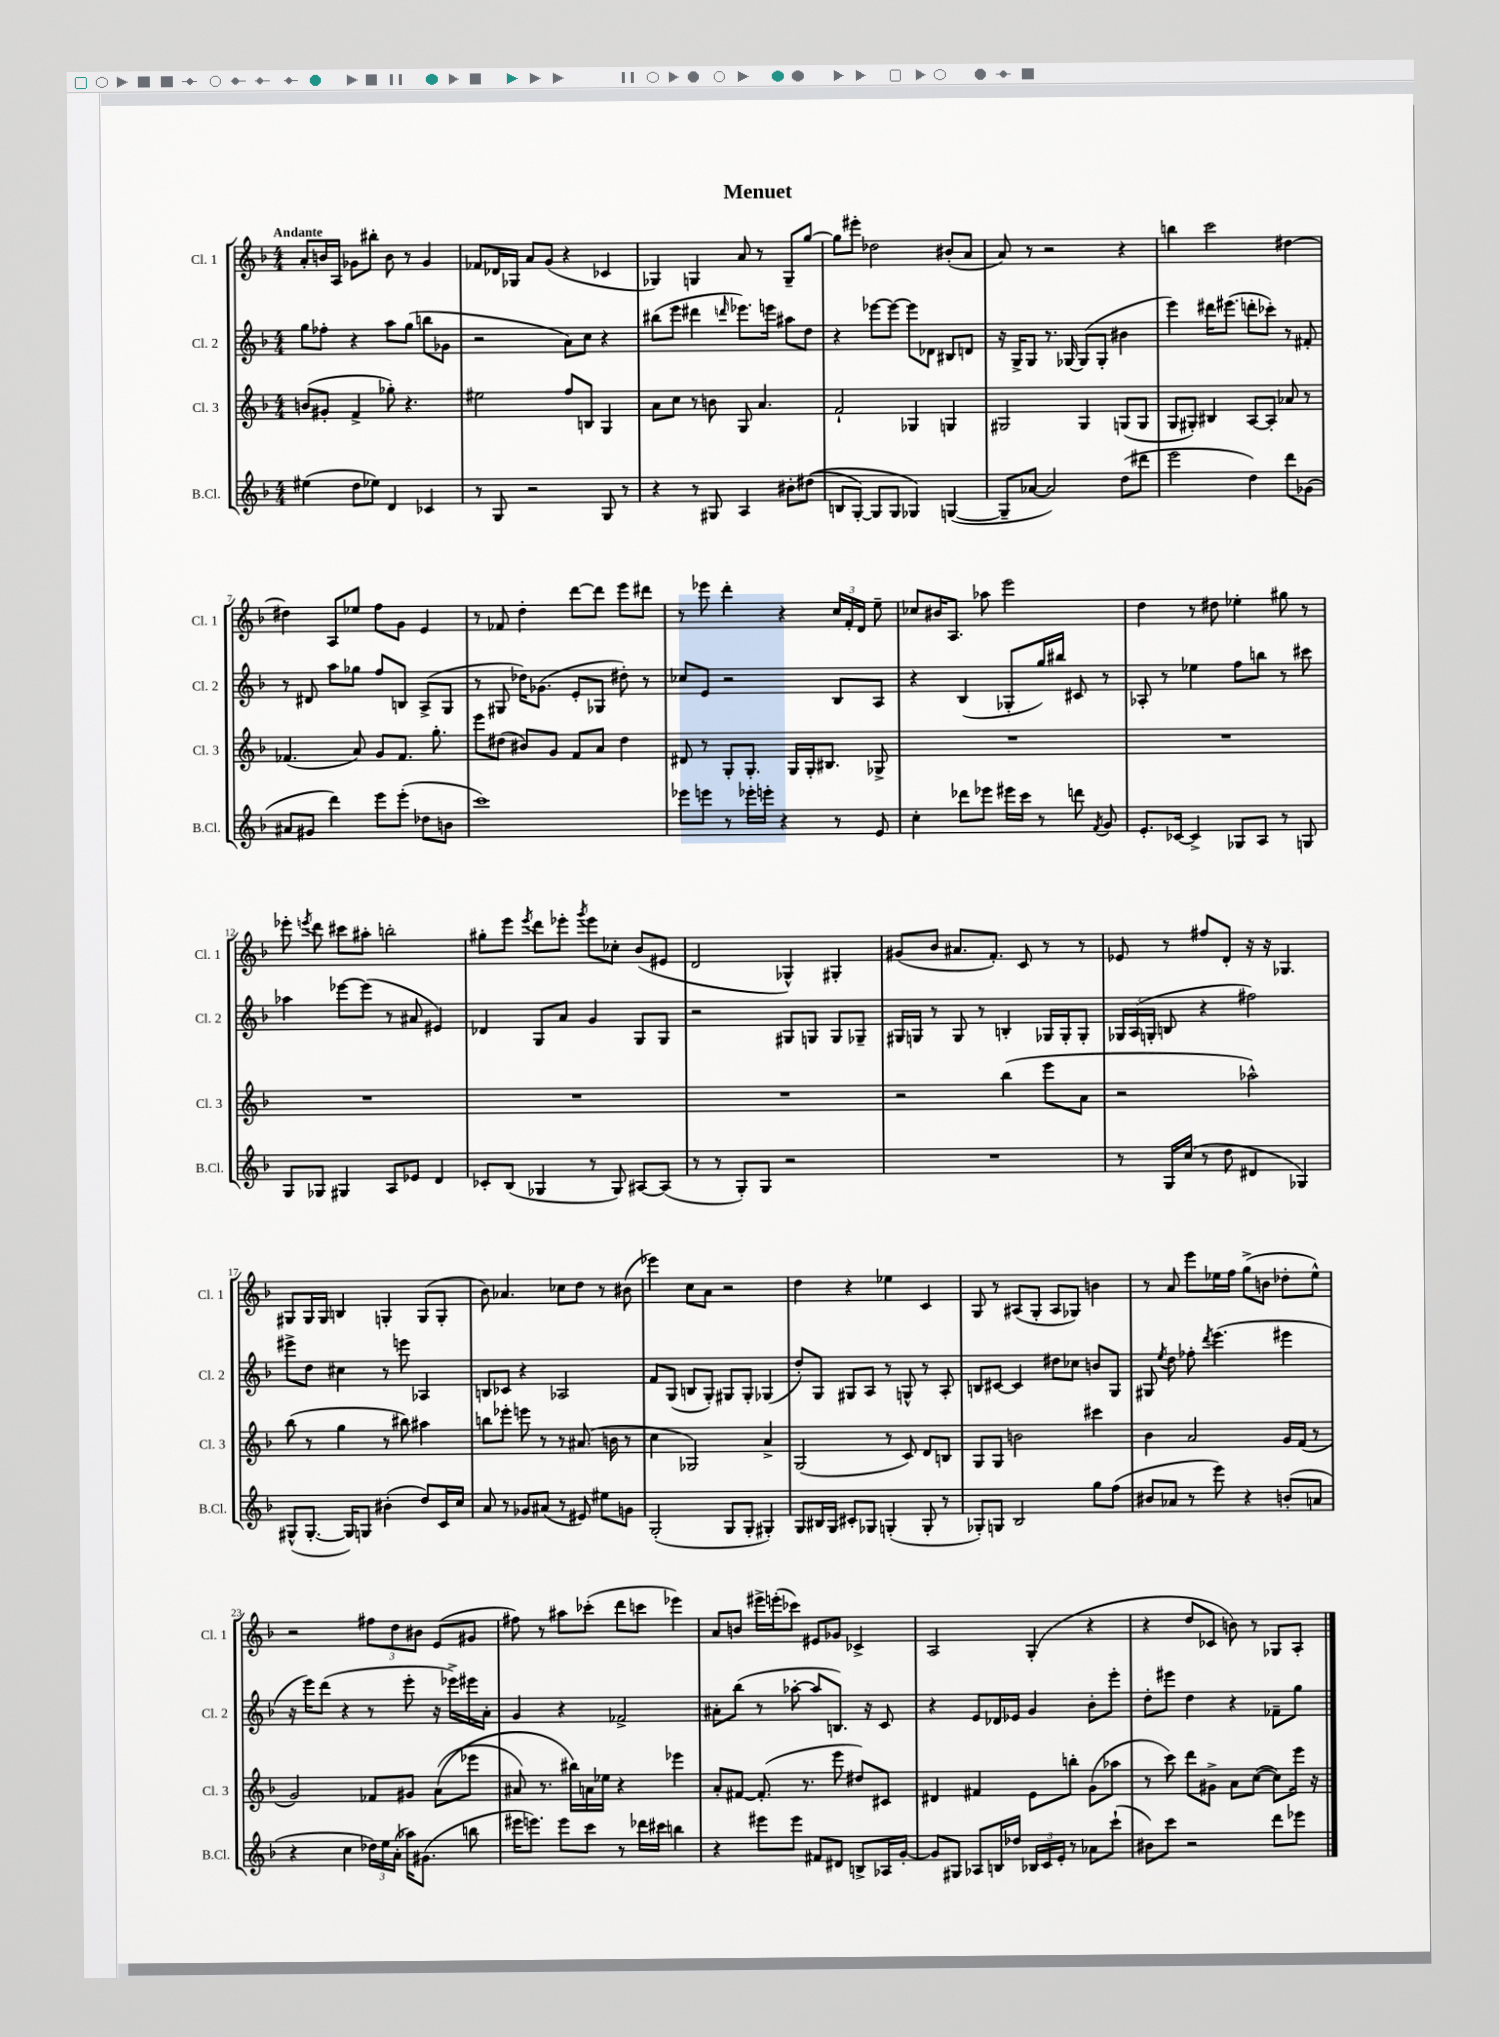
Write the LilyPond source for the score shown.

\header { title = "Menuet" }
<<
\new StaffGroup <<
\new Staff = "s0" \with { instrumentName = "Cl. 1" shortInstrumentName = "Cl. 1" } {
    \clef treble \key f \major \numericTimeSignature \time 4/4 \tempo "Andante"
    \autoBeamOff a'8[-. b'16 a16] ges'8[ bis''8]-. b'8 r8 ges'4 |
    fes'8[ des'16 ges16] a'8[ g'8]( r4 ces'4 |
    ges4) g4 a'8 r8 g8[-- g''8]~ |
    g''8[ eis'''8]-. des''2 bis'8[-.( a'8] |
    a'8) r8 r2 r4 |
    b''4 c'''2 dis''4~ |
    dis''4 a8[ ees''8] f''8[ g'8] e'4 |
    r8 fes'8 d''4-. d'''8[~ d'''8] e'''8[ dis'''8] |
    r8 ees'''8 d'''4-. r4 \tuplet 3/2 { c''16[ f'16-. d'16] } e''8-- |
    ces''8[ bis'16 a8.] aes''8 e'''2 |
    d''4 r8 dis''8 ees''4-. gis''8 r8 |
    ees'''8-. \acciaccatura { e'''8 } d'''8 cis'''8[ ais''8]-. b''2-. |
    gis''8[-. e'''8] \acciaccatura { e'''8 } d'''8[ ees'''8]-. \acciaccatura { g'''8 } ees'''8[ ces''8]-. bes'8[( eis'8] |
    d'2 ges4-^) gis4-. |
    gis'8[( bes'8] ais'8.[ f'8.]-.) c'8 r8 r8 |
    ees'8 r8 fis''8[ d'8]-. r16 r16 ges4. |
    gis8[ gis16 gis16] b4 g4-. g8[( g8]-. |
    bes'8) aes'4. ces''8[ d''8] r8 bis'8( |
    ees'''4) c''8[ a'8] r2 |
    d''4 r4 ees''4 c'4 |
    g8 r8 ais8[( g8]-. ais8[ ges8]) b'4 |
    r8 a'8 e'''8[ ees''16 f''16] g''8[->( b'8] des''8[-. ees''8]-^) |
    r2 \tuplet 3/2 { fis''8[ d''8 bis'8] } e'8[( gis'8] |
    fis''8) r8 ais''8[ ces'''8]-.( d'''8[ c'''8] ees'''4) |
    a'8[ b'8] eis'''16[-> e'''16-.( ces'''8]) eis'8[ ges'8] ces'4-> |
    a2 g4-.( r4 |
    r4 d''8[ ces'8] b'8) r8 ges8[ a8]-. \bar "|." |
}
\new Staff = "s1" \with { instrumentName = "Cl. 2" shortInstrumentName = "Cl. 2" } {
    \clef treble \key f \major \numericTimeSignature \time 4/4
    \autoBeamOff g''8[ fes''8]-. r4 a''8[ g''8]( b''8[ ges'8] |
    r2 a'8[) c''8] r4 |
    bis''8[( e'''8] dis'''4 \grace { d'''16 } ees'''8.[) e'''16] ais''8[ d''8] |
    r4 ees'''8[~ ees'''8]~ ees'''8[ des'8] bis8[ d'8] |
    r16 g16[-> g8] r8. ges16~ ges8[( ges8]-. bis'4 |
    e'''4) dis'''16[ eis'''8.]( d'''8[-. ces'''8]-.) r8 fis'8-. |
    r8 dis'8 a''8[ ges''8] f''8[ b8] a8[->( g8] |
    r8 gis8 des''16[) ges'8.]( e'8[-. ges8] dis''8-.) r8 |
    ces''8[ e'8] r2 bes8[ a8] |
    r4 bes4( ges8[-. g''16) bis''16] cis'8 r8 |
    aes8-. r8 ees''4 f''8[ b''8] r8 cis'''8 |
    aes''4 ees'''8[~ ees'''8]( r8 ais'8 eis'4) |
    des'4 g8[ a'8] g'4 g8[ g8] |
    r2 gis8[ g8] g8[ ges8]-- |
    gis16[ g16] r8 g8 r8 b4-. ges16[ ges16-. ges8]-. |
    \tuplet 3/2 { ges16[ a16( g16]-. } b8 r4 fis''2) |
    eis'''8[-> d''8] cis''4 r8 e'''8 aes4 |
    b8[ ces'8] r4 aes2 |
    f'8[ g8]( b8[ g8]-.) gis8[ gis8]-. ges4( |
    d''8[-.) g8] gis8[ a8] r8 g8-^ r8 a8-. |
    b8[ cis'8]~ cis'4 dis''8[ ces''8] b'8[ g8] |
    gis8 \acciaccatura { e''8 } d''8 fes''8-. \acciaccatura { d'''8 } e'''4.( eis'''4 |
    r16 e'''16[) d'''8]( r4 r8 e'''8-. r16 ees'''16[->) eis'''16 a'16]-. |
    g'4 r4 fes'2-> |
    ais'8[-. bes''8]( r8 aes''8~-. aes''8[ b8.]) r16 c'8 |
    r4 e'8[ des'16 ees'16] g'4 bes'8[-. e'''8]-. |
    d''8[-. eis'''8] d''4 r4 fes'8[-- g''8] \bar "|." |
}
\new Staff = "s2" \with { instrumentName = "Cl. 3" shortInstrumentName = "Cl. 3" } {
    \clef treble \key f \major \numericTimeSignature \time 4/4
    \autoBeamOff b'8[( gis'8]-. f'4-> ges''8-.) r4. |
    eis''2 f''8[ b8] g4 |
    a'8[ c''8] r8 b'8 g8 a'4. |
    f'2-! ges4 g4 |
    gis2 gis4 g8[( g8] |
    g8[ gis8]-.) bis4 a8[~ a8]-. aes'8 r8 |
    fes'4.( a'8) g'8[ fes'8.] g''8.-. |
    e'''8[ dis''8]( bis'8[) g'8] f'8[ a'8] dis''4 |
    dis'8 r8 g8[-. g8.]-. g16[ g16-. bis8.] ges8-> |
    R1 |
    R1 |
    R1 |
    R1 |
    R1 |
    r2 bes''4( e'''8[ a'8] |
    r2 aes''2-^) |
    bes''8( r8 g''4 r8 bis''8) ais''4 |
    b''8[ ees'''8]-. e'''8 r8 r8 ais'8.( b'16 r8 |
    c''4 ges2) a'4-> |
    g2( r8 c'8) d'8[ b8] |
    g8[ g8] b'2 cis'''4 |
    bes'4 a'2 g'16[ f'16]( r8 |
    g'2) fes'8[ gis'8] a'8[(\( ees'''8] |
    ais'8) r8. bis''16[\) a'16 ees''16] r4 ees'''4 |
    a'8[-. fis'8]~ fis'8.-.( r8. e'''8 dis''8[) cis'8] |
    dis'4 fis'4 e'8[ b''8]-. g'8[( aes''8] |
    r8 c'''8) d'''8[ gis'8]-> a'8[ c''8]~( c''8[) e'''16] r16 \bar "|." |
}
\new Staff = "s3" \with { instrumentName = "B.Cl." shortInstrumentName = "B.Cl." } {
    \clef treble \key f \major \numericTimeSignature \time 4/4
    \autoBeamOff eis''4( d''8[ ees''8]) d'4 ces'4 |
    r8 g8 r2 g8 r8 |
    r4 r8 gis8 a4 bis'8[-. dis''8](\( |
    b8[ g8]~-.) g8[ g8] ges4\) g4~( |
    g8[-- aes'8]~ aes'2) d''8[( dis'''8] |
    e'''2 d''4) d'''8[ ges'8]( |
    ais'8[ gis'8] d'''4) e'''8[ e'''8]-.( des''8[ b'8] |
    c'''1) |
    ees'''8[ e'''8] r8 ees'''16[-. e'''16]-. r4 r8 e'8 |
    c''4-. des'''8[ ees'''8] eis'''16[ c'''16] r8 d'''8 \acciaccatura { f'8 } g'8 |
    e'8.[-. ces'16]~ ces'4-> ges8[ a8] r8 g8 |
    g8[ ges8] gis4 a8[ ees'8] d'4 |
    ces'8[-. bes8]( ges4 r8 ges8) ais8[~ ais8]( |
    r8 r8 g8[-.) g8] r2 |
    R1 |
    r8 g16[ c''16]( r8 d''8 dis'4 ges4) |
    gis8[-^( gis8.]~-. gis16[) g8] bis'4-.( d''8[) c'16 c''16] |
    a'8 r8 ges'8[ ais'8]( r8 eis'8) eis''8[ g'8] |
    g2-.( g8[ g8]-. gis4-.) |
    g8[ bis16 g16] cis'8[-. ges8] g4-.( g8-. r8 |
    ges8[-.) g8] bes2 g''8[ f''8]( |
    bis'8[ aes'8] r8 e'''8) r4 b'8[-.( a'8] |
    r4 c''4 \tuplet 3/2 { des''16[) e''16 a'16]-.( } aes''16[) gis'8.]( b''8 |
    eis'''16[ e'''8.]) e'''8[ c'''8] r8 des'''16[ cis'''16] b''4 |
    r4 eis'''8[ eis'''8] fis'8[ dis'8] b8[-> aes16 g'16]~-. |
    g'8[ gis8] aes8[ b16 des''16] \tuplet 3/2 { bes16[ c'16 e'16]-. } r8 aes'8[ c'''8]-!( |
    bis'8[) c'''8] r2 d'''8[ ees'''8] \bar "|." |
}
>>
>>
